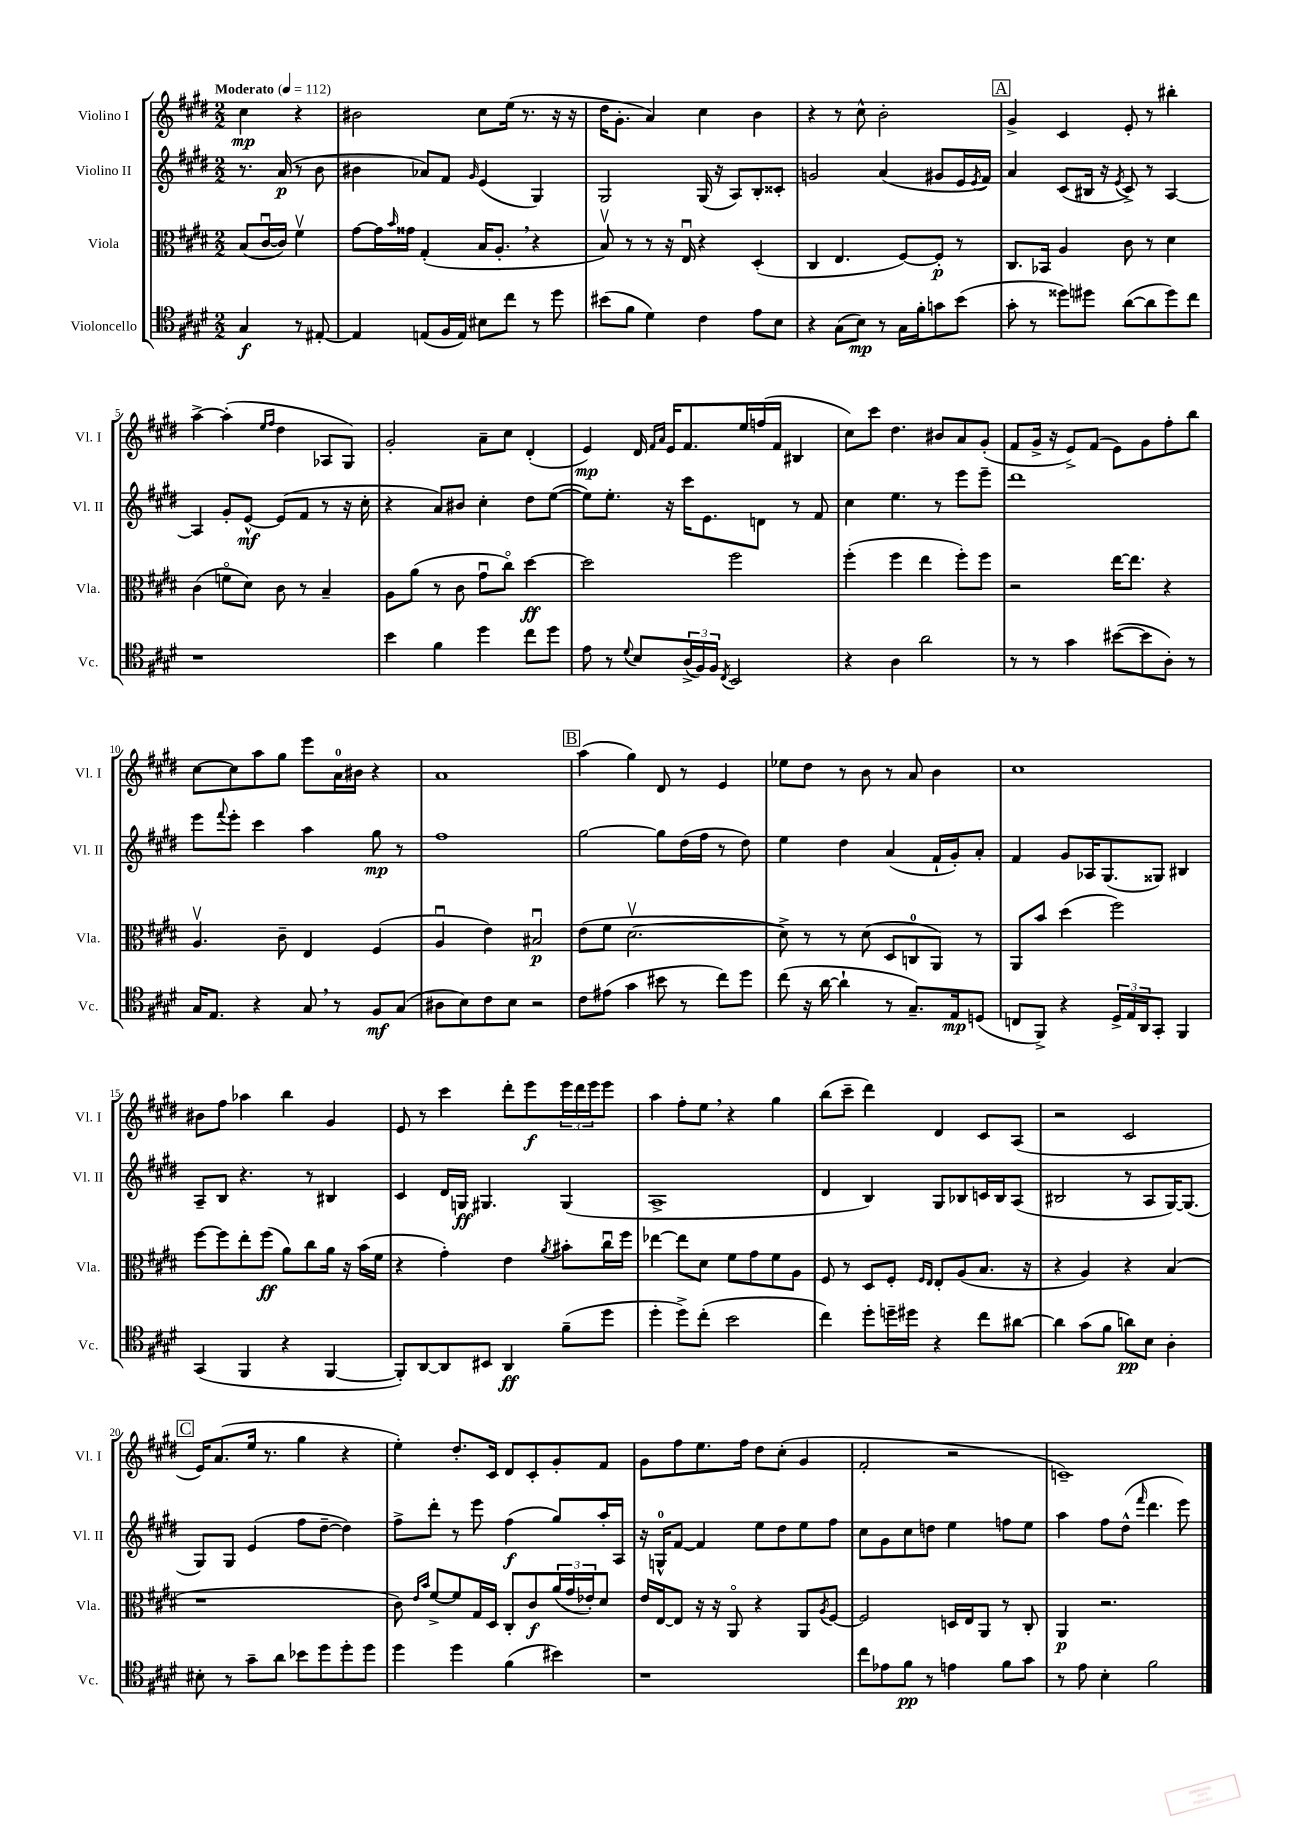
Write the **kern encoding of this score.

**kern	**kern	**kern	**kern
*staff4	*staff3	*staff2	*staff1
*clefC4	*clefC3	*clefG2	*clefG2
*k[f#c#g#d#]	*k[f#c#g#d#]	*k[f#c#g#d#]	*k[f#c#g#d#]
*M2/2	*M2/2	*M2/2	*M2/2
*MM112	*MM112	*MM112	*MM112
4G#	(8B	8.r	4cc#
.	[16c#u	.	.
.	16c#])	(16a	.
8r	4f#v	8r	4r
[8E#'	.	8b	.
=	=	=	=
4E#]	[8g#	4b#	2b#
.	16g#]	.	.
.	16qqb	.	.
.	16g##	.	.
(8E	(4G#'	8a-)	.
16F#	.	8f#	.
16E)	.	.	.
.	.	16qqg#	.
8B#	16B	(4e	8cc#
.	8.A'	.	.
8cc#	.	.	(16ee
.	.	.	8.r
8r	4r	4G#)	.
8dd#	.	.	16r
.	.	.	16r
=	=	=	=
(8b#	8Bv)	2G#	16dd#
.	.	.	8.g#'
8f#	8r	.	.
4d#)	8r	.	4a)
.	16r	.	.
.	16Eu	.	.
4c#	4r	(16G#	4cc#
.	.	16r	.
.	.	8A)	.
8e	(4D#'	8B'	4b
8B	.	8c##'	.
=	=	=	=
4r	4C#	2g	4r
(8G#	4.E	.	8r
8B)	.	.	8cc#^^
8r	.	(4a	2b'
16G#	[8F#)	.	.
16f#'	.	.	.
8g	8F#']	8g#	.
(8b	8r	16e	.
.	.	8qe	.
.	.	16f#)	.
=	=	=	=
8g#'	8.C#	4a	4g#^
8r	.	.	.
.	16BB-	.	.
8dd##)	4A	(8c#	4c#
8dd#	.	16B#	.
.	.	16r	.
.	.	8qe	.
([8a	8c#	8c#^)	8e'
8a]	8r	8r	8r
8dd#)	4d#	[4A	4bb#'
8cc#	.	.	.
=	=	=	=
1r	(4c#	4A]	[4aa^
.	8fo	8g#'	(4aa']
.	8d#)	[8e^^	.
.	.	.	16qqee
.	.	.	16qqff#
.	8c#	(8e]	4dd#
.	8r	8f#	.
.	4B~	8r	8A-
.	.	16r	8G#)
.	.	16cc#'	.
=	=	=	=
4b	8A	4r	2g#'
.	(8a	.	.
4f#	8r	8a)	.
.	8c#	8b#	.
4dd#	8g#u	4cc#'	8a~
.	8cc#o)	.	8cc#
8cc#	[4dd#	8dd#	(4d#'
8dd#	.	([8ee	.
=	=	=	=
8e	2dd#]	8ee])	4e)
8r	.	8.ee'	.
8qqd#	.	.	.
8B	.	.	16d#
.	.	.	16qqf#
.	.	.	16qqa
.	.	16r	16e
(24A^	.	16ccc#	8.f#
24F#)	.	.	.
.	.	8.e	.
24F#	.	.	.
8qC#	.	.	.
2BB	2ff#	.	.
.	.	.	16ee
.	.	8d	(16ff
.	.	.	16f#
.	.	8r	4B#
.	.	8f#	.
=	=	=	=
4r	(4ff#'	4cc#	8cc#)
.	.	.	8ccc#
4A	4ff#	4.ee	4.dd#
2a	4ee	.	.
.	.	8r	8b#
.	8ff#')	8eee	8a
.	8ff#	8eee~	(8g#'
=	=	=	=
8r	2r	1ddd#	8f#
8r	.	.	16g#^
.	.	.	16r
4g#	.	.	8e^)
.	.	.	(8f#
([8b#	[16ee	.	8e)
.	8.ee]	.	.
8b#]	.	.	8g#
8A')	4r	.	8ff#'
8r	.	.	8bb
=	=	=	=
16G#	4.Av	8eee	[8cc#
8.E	.	.	.
.	.	8qqfff#	.
.	.	8eee'	8cc#]
4r	.	4ccc#	8aa
.	8c#~	.	8gg#
8G#	4E	4aa	8eee
8r	.	.	16a
.	.	.	16b#
8F#	(4F#	8gg#	4r
(8G#	.	8r	.
=	=	=	=
8A#	4Au	1ff#	1a
8B)	.	.	.
8c#	4e)	.	.
8B	.	.	.
2r	2B#u	.	.
=	=	=	=
8c#	(8e	[2gg#	(4aa
(8e#	8f#	.	.
4g#	[2.d#v	.	4gg#)
8b#	.	8gg#]	8d#
8r	.	(16dd#	8r
.	.	16ff#	.
8cc#)	.	8r	4e
8dd#	.	8dd#)	.
=	=	=	=
(8cc#	8d#^])	4ee	8ee-
16r	8r	.	8dd#
[16a	.	.	.
4a`]	8r	4dd#	8r
.	(8d#	.	8b
8r	8D#	(4a	8r
8.G#~)	8C	.	8a
.	8AA)	16f#`	4b
16E	.	16g#')	.
(8D	8r	8a'	.
=	=	=	=
8C	8AA	4f#	1cc#
8FF#^)	8b	.	.
4r	(4dd#	8g#	.
.	.	16A-	.
.	.	(8.G#	.
24D#^	2ff#)	.	.
24E	.	.	.
24AA	.	.	.
8GG#'	.	8G##)	.
4FF#	.	4B#	.
=	=	=	=
(4GG#	[8ff#	8A~	8b#
.	8ff#]	8B	8ff#
4FF#	8ee'	4.r	4aa-
.	(8ff#	.	.
4r	8a)	.	4bb
.	8cc#	8r	.
[4FF#	16a	4B#	4g#
.	16r	.	.
.	(16b	.	.
.	16f#	.	.
=	=	=	=
8FF#'])	4r	4c#	8e
[8AA	.	.	8r
8AA]	4g#')	16d#	4ccc#
.	.	16G	.
8BB#	.	4.G#	.
4AA	4e	.	8ddd#'
.	.	.	8eee
.	8qa	.	.
(8f#~	8b#'	(4G#	24eee
.	.	.	24ddd#
.	.	.	24eee
8dd#	16cc#u	.	8eee
.	16ff#	.	.
=	=	=	=
4dd#'	[4ee-	1A^	4aa
8dd#^)	8ee-]	.	8ff#'
(8cc#'	8d#	.	8ee
2b	8f#	.	4r
.	8g#	.	.
.	8f#	.	4gg#
.	8A	.	.
=	=	=	=
4cc#)	8F#	4d#	(8bb
.	8r	.	8ccc#~
8dd#'	8D#	4B)	4ddd#)
16dd~	8F#'	.	.
16dd#	.	.	.
.	16qqF#	.	.
.	16qqE	.	.
4r	8E'	8G#	4d#
.	(8A	8B-	.
8cc#	8.B	16c	8c#
.	.	16B-	.
[8a#	.	(8A	(8A
.	16r	.	.
=	=	=	=
4a#]	4r	2B#	2r
(8g#	4A)	.	.
8f#	.	.	.
8a)	4r	8r	2c#
8B	.	8A	.
4A'	(4B	[16G#)	.
.	.	(8.G#]	.
=	=	=	=
8B#'	1r	8G#)	16e)
.	.	.	(8.a
8r	.	8G#	.
8g#~	.	(4e	16ee
.	.	.	8.r
8a	.	.	.
8b-	.	8ff#	4gg#
8dd#	.	[8dd#~	.
8dd#'	.	4dd#])	4r
8dd#	.	.	.
=	=	=	=
4dd#	8c#)	8ff#^	4ee')
.	16qqe	.	.
.	16qqb	.	.
.	[8f#^	8ddd#'	.
4dd#	8f#]	8r	8.dd#'
.	16G#	8eee	.
.	16D#	.	16c#
(4f#	8C#'	(4ff#	8d#
.	8c#	.	8c#'
4b#)	(24a	8gg#)	8g#'
.	24g#	.	.
.	24e-')	.	.
.	8d#	16aa'	8f#
.	.	16A	.
=	=	=	=
1r	16e	16r	8g#
.	[16E	16G^^	.
.	8E]	[8f#	8ff#
.	16r	4f#]	8.ee
.	16r	.	.
.	8AAo	.	.
.	.	.	16ff#
.	4r	8ee	8dd#
.	.	8dd#	(8cc#'
.	8AA	8ee	4g#
.	8qA	.	.
.	[8F#	8ff#	.
=	=	=	=
8cc#	2F#]	8cc#	2f#'
8e-	.	8g#	.
8f#	.	8cc#	.
8r	.	8dd	.
4e	16D	4ee	2r
.	16E	.	.
.	8AA	.	.
8f#	8r	8ff	.
8g#	8C#'	8ee	.
=	=	=	=
8r	4AA	4aa	1c~)
8e	.	.	.
4B'	2.r	8ff#	.
.	.	(8dd#^^	.
.	.	16qqfff#	.
2f#	.	4.ddd#	.
.	.	8eee)	.
==	==	==	==
*-	*-	*-	*-
